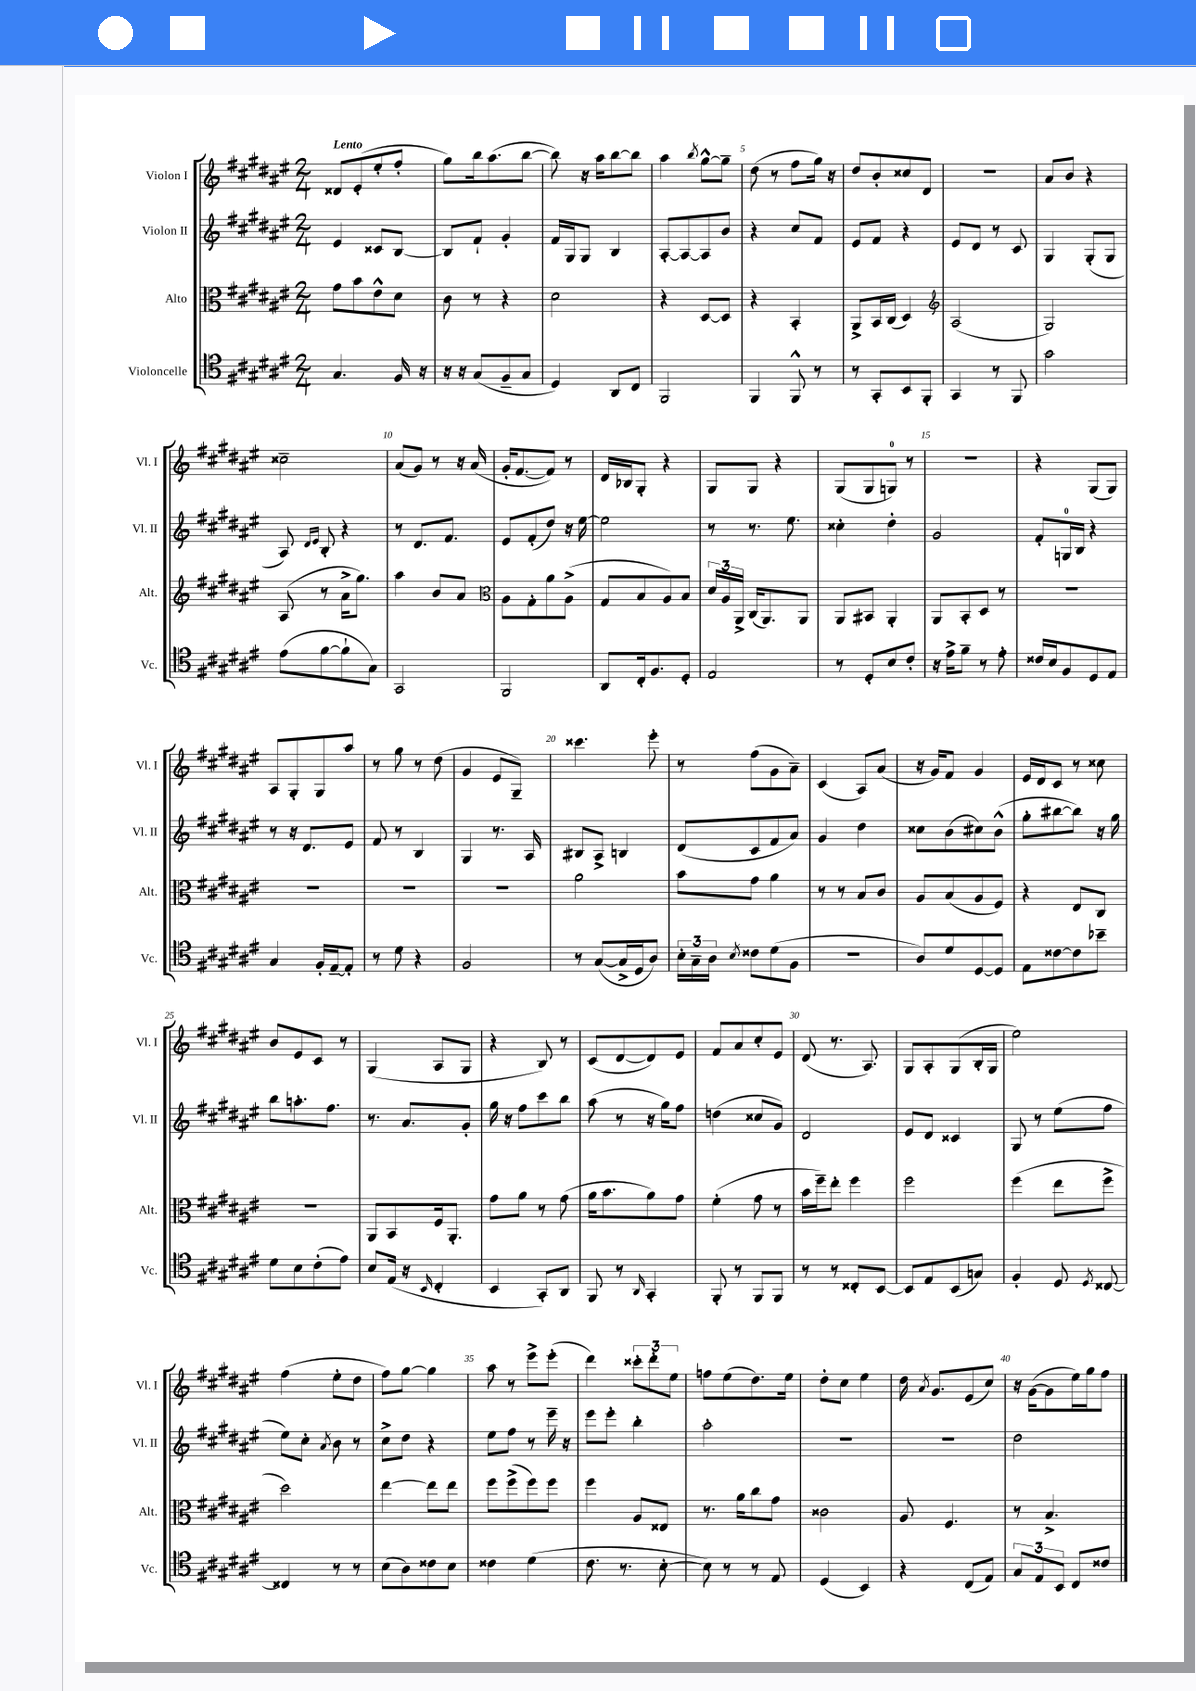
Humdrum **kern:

**kern	**kern	**kern	**kern
*part4	*part3	*part2	*part1
*staff4	*staff3	*staff2	*staff1
*I"Violoncelle	*I"Alto	*I"Violon II	*I"Violon I
*I'Vc.	*I'Alt.	*I'Vl. II	*I'Vl. I
*clefC4	*clefC3	*clefG2	*clefG2
*k[f#c#g#d#a#e#]	*k[f#c#g#d#a#e#]	*k[f#c#g#d#a#e#]	*k[f#c#g#d#a#e#]
*M2/4	*M2/4	*M2/4	*M2/4
=1	=1	=1	=1
!	!	!	!LO:TX:a:B:t=Lento
4.G#/	8g#\L	4e#/	8d##X/L
.	8b\	.	(8e#'/
.	8e#^^\	8c##X/L	8ee#'/
16F#/	8d#\J	[8B/J	8ff#'/J
16r	.	.	.
=2	=2	=2	=2
16r	8c#\	8B/L]	8gg#\L)
16r	.	.	.
(8G#/L	8r	8f#`/J	16bb\k
.	.	.	(8.aa#\
8F#~/	4r	4g#'/	.
8G#/J	.	.	[8bb\J
=3	=3	=3	=3
4D#/)	2d#\	16f#/LL	8bb\])
.	.	16G#/J	.
.	.	8G#/J	16r
.	.	.	16aa#\KL
8AA#/L	.	4B/	[8bb\
8C#/J	.	.	8bb\J]
=4	=4	=4	=4
2FF#/	4r	[8A#'/L	4aa#\
.	.	8A#/_	.
.	.	.	8qbb/
.	[8D#/L	8A#/]	[8gg#^^\L
.	8D#/J]	8b/J	8gg#~\J]
=5	=5	=5	=5
4FF#/	4r	4r	(8dd#\
.	.	.	8r
8FF#^^/	4BB'/	8cc#/L	8ff#\L
8r	.	8f#/J	16gg#\Jk)
.	.	.	16r
=6	=6	=6	=6
8r	8AA#^/L	8e#/L	8dd#/L
8GG#'/L	16BB/L	8f#/J	8b'/
.	(16C#/JJ	.	.
8BB/	4D#/)	4r	8cc##X/
8FF#'/J	.	.	8d#/J
=7	=7	=7	=7
*	*clefG2	*	*
4GG#/	(2A#/	8e#/L	2r
.	.	8d#/J	.
8r	.	8r	.
8FF#/	.	8c#/	.
=8	=8	=8	=8
2g#\	2G#/)	4G#/	8a#/L
.	.	.	8b/J
.	.	(8G#'/L	4r
.	.	8G#/J	.
!!LO:LB:g=z
=9	=9	=9	=9
(8e#\L	(8A#/	8A#/)	2cc##X~\
.	.	16qqd#/LL	.
.	.	16qqe#/JJ	.
[8f#\	8r	8B'/	.
8f#`\]	16a#^\KL	4r	.
.	8.gg#\J)	.	.
8G#\J)	.	.	.
=10	=10	=10	=10
2GG#/	4aa#\	8r	(8a#/L
.	.	8.d#/L	8g#/J)
.	8b/L	.	8r
.	.	8.f#/J	.
.	8a#/J	.	16r
.	.	.	(16a#/
=11	=11	=11	=11
*	*clefC3	*	*
2FF#/	8A#\L	8e#/L	16g#'/KL
.	.	.	[8.f#/
.	8G#'\	(8f#'/	.
.	8a#\	8dd#/J)	8f#/J])
.	(8A#^\J	16r	8r
.	.	[16ee#\	.
=12	=12	=12	=12
8AA#/L	8G#/L	2ee#\]	16d#/LL
.	.	.	16B-X/J
16C#'/k	8B/	.	8G#'/J
8.F#/	.	.	.
.	8A#/)	.	4r
8D#'/J	8B/J	.	.
=13	=13	=13	=13
2E#/	24d#/LL	8r	8G#/L
.	24A#/	.	.
.	24AA#^/JJ	.	.
.	(16C#/KL	8.r	8G#/J
.	8.AA#/)	.	.
.	.	.	4r
.	.	8.ee#\	.
.	8AA#/J	.	.
=14	=14	=14	=14
8r	8AA#/L	4cc##X'\	(8G#/L
8D#'/L	8BB#X/J	.	8G#/
8B/	4AA#'/	4dd#'\	8Gn/J)
8c#'/J	.	.	8r
=15	=15	=15	=15
16r	8AA#/L	2g#/	2r
16e#^\KL	.	.	.
8f#~\J	8BB'/	.	.
8r	8D#/J	.	.
8e#'\	8r	.	.
=16	=16	=16	=16
16c##X/LL	2r	8f#'/L	4r
16B/J	.	.	.
8F#/	.	16Gn/L	.
.	.	16B/JJ	.
8D#/	.	4r	(8G#/L
8E#/J	.	.	8G#/J)
!!LO:LB:g=z
=17	=17	=17	=17
4G#/	2r	8r	8A#/L
.	.	16r	8G#'/
.	.	8.d#/L	.
16F#'/LL	.	.	8G#/
[16E#~/J	.	.	.
8E#'/J]	.	8e#/J	8aa#/J
=18	=18	=18	=18
8r	2r	8f#/	8r
8d#\	.	8r	8gg#\
4r	.	4B/	8r
.	.	.	(8dd#\
=19	=19	=19	=19
2F#/	2r	4G#/	4g#/
.	.	8.r	8e#/L
.	.	.	8G#~/J)
.	.	16A#/	.
=20	=20	=20	=20
8r	2a#\	8B#X/L	4.ccc##X\
([8G#/L	.	8A#^/J	.
16G#^/L]	.	4Bn/	.
16D#/J	.	.	.
8A#/J)	.	.	8eee#'\
=21	=21	=21	=21
24B'\LL	8b\L	(8d#/L	8r
24G#~\	.	.	.
24A#\JJ	.	.	.
8qB/	.	.	.
8c##X\L	8g#\J	8c#/	(8ff#\L
(8d#\	4a#\	8f#/	8g#\
8F#\J	.	8a#/J)	8a#~\J)
=22	=22	=22	=22
2r	8r	4g#/	(4c#/
.	8r	.	.
.	8B/L	4dd#\	8A#/L)
.	8c#/J	.	(8a#/J
=23	=23	=23	=23
8A#/L)	8A#/L	8cc##X\L	16r
.	.	.	16g#/KL)
8d#/	(8B/	(8b\	8f#/J
[8D#/	8A#/	8cc#X\)	4g#/
8D#/J]	8F#/J)	(8b^^\J	.
=24	=24	=24	=24
8E#\L	4r	8gg#'\L	16e#/LL
.	.	.	16d#/J
[8c##X\	.	[8bb#X\	8c#/J
8c##\]	8E#/L	8bb#\J])	8r
8b-X~\J	8C#/J	16r	8cc##X\
.	.	16gg#\	.
!!LO:LB:g=z
=25	=25	=25	=25
8d#\L	2r	8bb\L	8b/L
8B\	.	8.aan'\	8e#/
(8c#'\	.	.	8c#/J
.	.	8.ff#\J	.
8e#\J)	.	.	8r
=26	=26	=26	=26
8B/L	8AA#/L	8.r	(4G#/
(16E#/Jk	8BB/	.	.
16r	.	8.a#/L	.
16qqBB/	.	.	.
4C#'/	16F#/k	.	8A#/L
.	8.AA#'/J	.	.
.	.	8g#'/J	8G#/J
=27	=27	=27	=27
4BB/	8g#\L	16gg#\	4r
.	.	16r	.
.	8a#\J	8ff#\L	.
8GG#'/L)	8r	8ccc#\	8B/)
8AA#/J	(8g#\	8bb\J	8r
=28	=28	=28	=28
8FF#/	16a#\KL	(8aa#\	(8c#/L
.	8.b\	.	.
8r	.	8r	[8d#/
16qqAA#/	.	.	.
4GG#'/	8a#\)	16r	8d#/])
.	.	16gg#\KL)	.
.	8g#\J	8ff#\J	8e#/J
=29	=29	=29	=29
8FF#'/	(4f#'\	(4ddn\	8f#/L
8r	.	.	8a#/
8FF#/L	8g#\	8cc##X/L	8cc#'/
8FF#/J	8r	8g#/J)	8e#/J
=30	=30	=30	=30
8r	16b\LL	2d#/	(8d#/
.	16ff#~\J)	.	.
8r	8ee#'\J	.	8.r
8C##X'/L	4ff#\	.	.
.	.	.	8.A#/)
[8BB/J	.	.	.
=31	=31	=31	=31
8BB/L]	2ff#\	8e#/L	8G#/L
8E#/	.	8d#/J	8A#'/
(8BB/	.	4c##X/	(8G#/
8Gn/J)	.	.	16B'/L
.	.	.	16G#/JJ
=32	=32	=32	=32
4F#'/	(4ff#\	8G#/	2ee#\)
.	.	8r	.
8D#/	8ee#\L	(8ee#\L	.
8qD#/	.	.	.
[8C##X/	8ff#^\J	8ff#\J	.
!!LO:LB:g=z
=33	=33	=33	=33
4C##X/]	2dd#\)	8ee#\L)	(4ff#\
.	.	8cc#'\J	.
.	.	8qa#/	.
8r	.	8b\	8ee#'\L
8r	.	8r	8dd#\J
=34	=34	=34	=34
(8B\L	[4ee#\	8cc#^\L	8ff#\L)
8A#\)	.	8dd#\J	[8gg#\J
8c##X\	8ee#\L]	4r	4gg#\]
8B\J	8ee#\J	.	.
=35	=35	=35	=35
4c##X\	8ff#\L	8ee#\L	8aa#\
.	(8ff#^\	8ff#\J	8r
(4d#\	8ff#\)	8r	8eee#^\L
.	8ff#\J	16eee#~\	(8eee#'\J
.	.	16r	.
=36	=36	=36	=36
8.c#\	4ff#\	8eee#\L	4ddd#\)
.	.	8eee#'\J	.
8.r	.	.	.
.	8A#/L	4bb'\	12ccc##X'\L
.	.	.	12ddd#'\
[8B'\	8E##X/J	.	.
.	.	.	12ee#\J
=37	=37	=37	=37
8B\])	8.r	2aa#'\	8ffn\L
8r	.	.	(8ee#\
.	16a#\KL	.	.
8r	8cc#\	.	8.dd#\)
8E#/	8g#\J	.	.
.	.	.	16ee#\Jk
=38	=38	=38	=38
(4D#/	2c##X\	2r	8dd#'\L
.	.	.	8cc#\J
4BB/)	.	.	4ee#\
=39	=39	=39	=39
4r	8A#/	2r	16dd#\
.	.	.	8qa#/
.	.	.	8.g#/L
.	4.F#/	.	.
(8C#/L	.	.	(8e#/
8E#/J)	.	.	8cc#/J)
=40	=40	=40	=40
12G#/L	8r	2dd#\	16r
.	.	.	([16g#\KL
12E#/	.	.	.
.	4.B^/	.	8g#\]
12BB/J	.	.	.
8C#/L	.	.	16ee#\L)
.	.	.	16gg#\J
8c##X/J	.	.	8ff#\J
==	==	==	==
*-	*-	*-	*-
